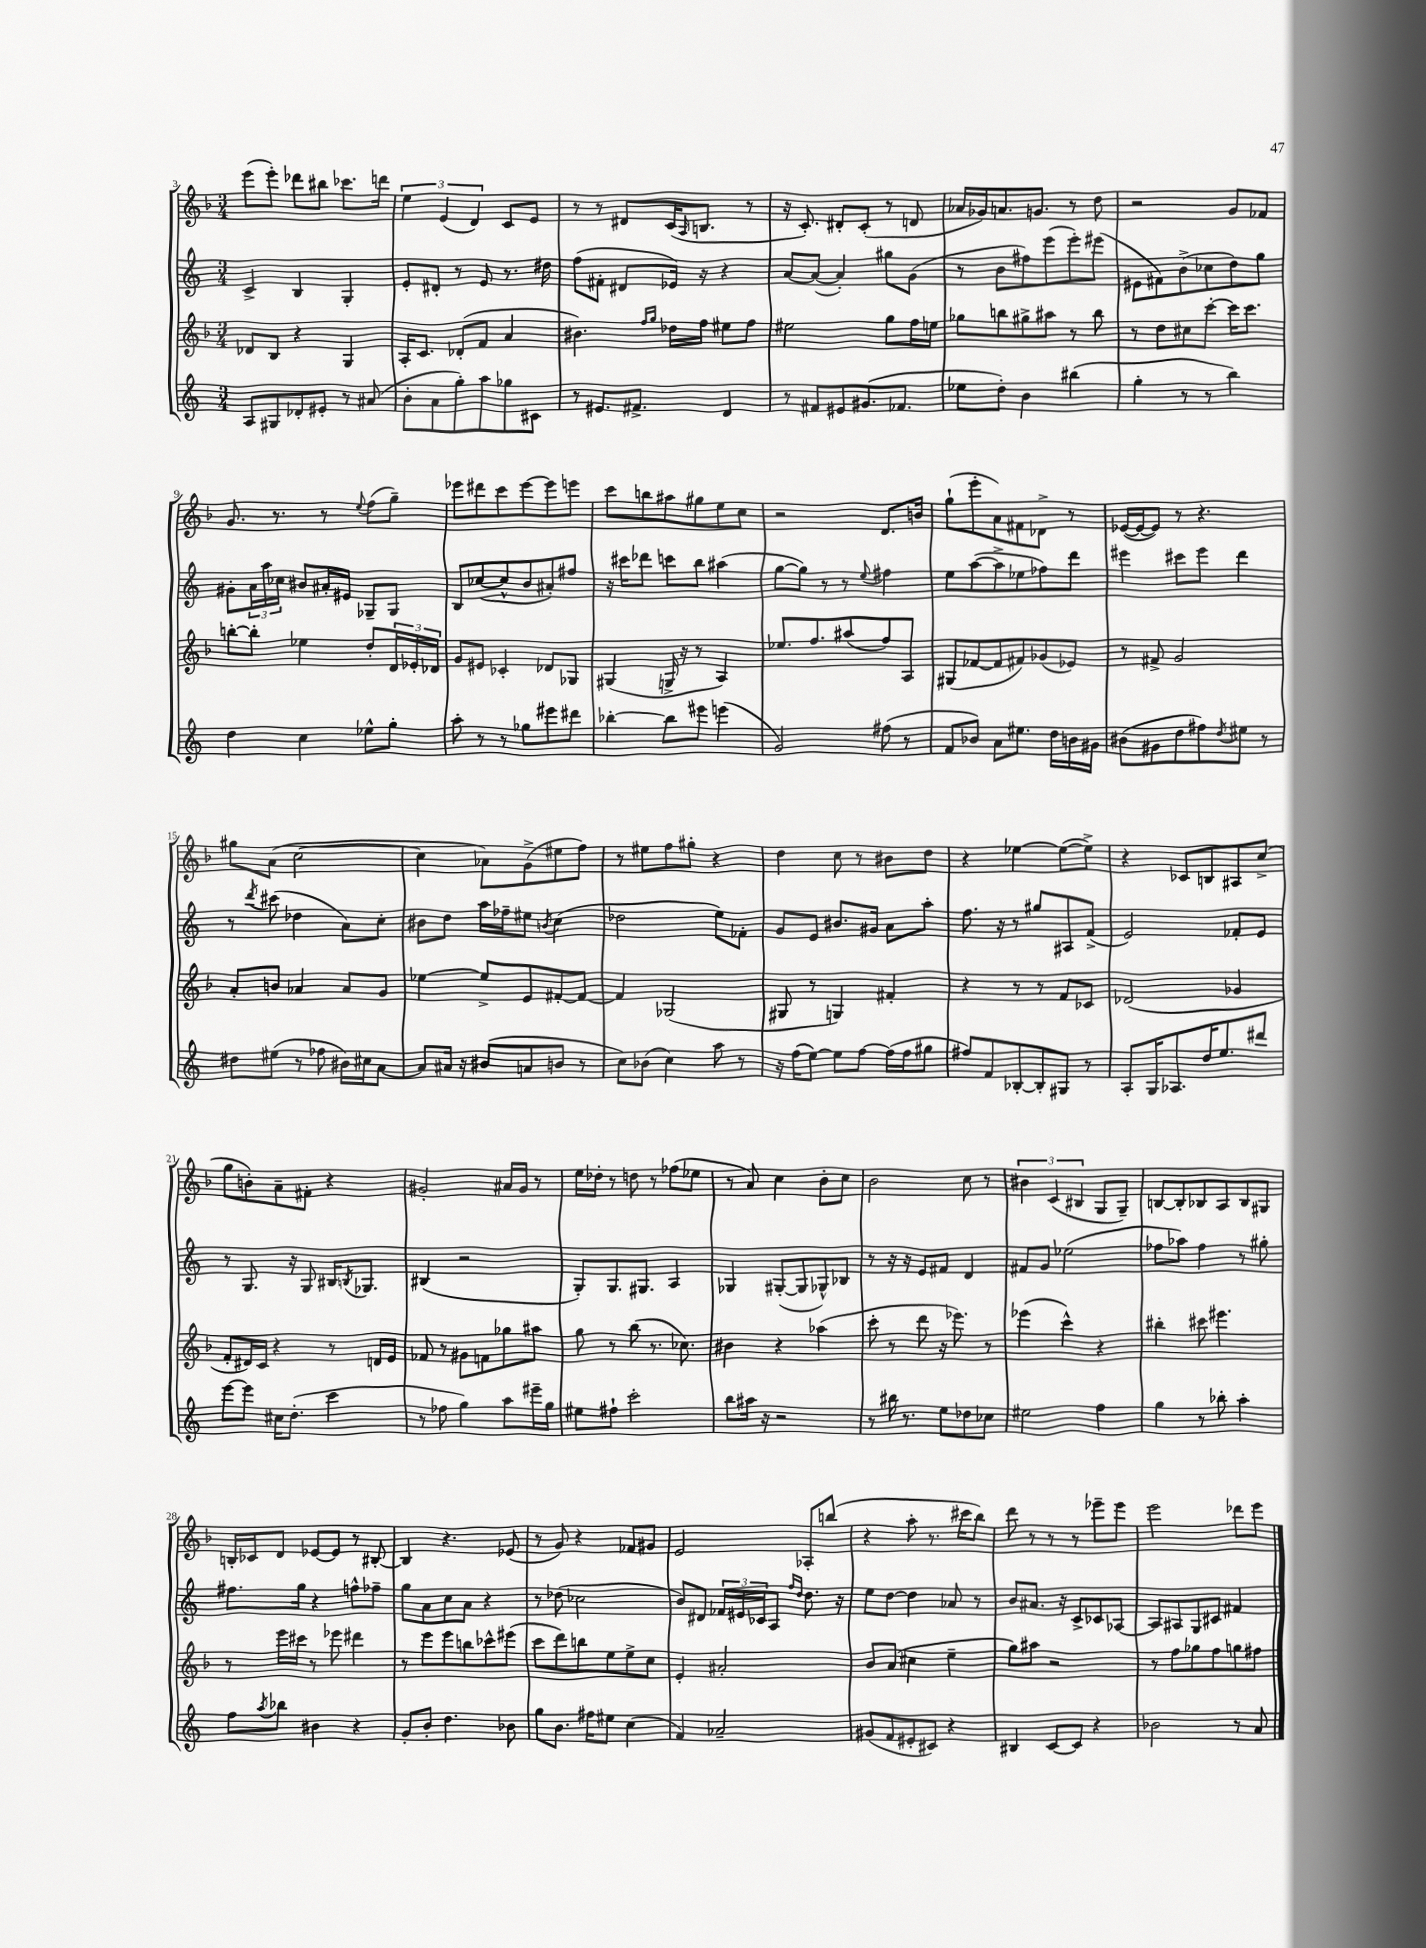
<<
\new StaffGroup <<
\new Staff = "s0" {
    \clef treble \key f \major \numericTimeSignature \time 3/4
    e'''8( e'''8-.) des'''8 bis''8 ces'''8. d'''16 |
    \tuplet 3/2 { e''4 e'4( d'4) } c'8 e'8 |
    r8 r8 dis'8 c'16( \grace { a16 } b8. r8 |
    r16 c'8.-.) dis'8-. c'8-.( r8 d'8 |
    aes'16 ges'16) a'8. g'8. r8 d''8 |
    r2 g'8 fes'8 |
    g'8. r8. r8 \appoggiatura { e''8 } f''8( g''8--) |
    ees'''8 dis'''8 c'''8 ees'''8~ ees'''8 e'''8 |
    c'''8 b''8 ais''8 gis''8 e''8 c''8 |
    r2 d'8. b'16 |
    g''8-!( e'''8-. a'8) fis'8 des'8-> r8 |
    ees'16~( ees'16~ ees'8) r8 r4. |
    gis''8 a'8( c''2~ |
    c''4 aes'8) g'8->( eis''8 f''8) |
    r8 eis''8 f''8 gis''8-. r4 |
    d''4 c''8 r8 bis'8 d''8 |
    r4 ees''4~ ees''8~( ees''8->) |
    r4 ces'8 b8 ais8 c''8->( |
    g''8 b'8-.) a'8-- fis'8-. r4 |
    gis'2-. ais'16 gis'16 r8 |
    e''16 des''16-. r8 d''8 r8 fes''8( ees''8 |
    r8 a'8) c''4 bes'8-. c''8 |
    bes'2 c''8 r8 |
    \tuplet 3/2 { bis'4 c'4( bis4 } g8 g8--) |
    b8~ b8-. bes8 a8 bes8 gis8 |
    b16-. ces'16 d'8 ees'8~ ees'8 r8 bis8~-. |
    bis4 r4. ees'8( |
    r8 g'8) r4 fes'8 gis'8 |
    e'2 aes8-. b''8( |
    r4 a''8-. r8. cis'''16 bes''8) |
    d'''8 r8 r8 r8 ees'''8-- ees'''8 |
    e'''2 des'''8 e'''8 \bar "|." |
}
\new Staff = "s1" {
    \clef treble \key c \major \numericTimeSignature \time 3/4
    c'4-> b4 g4-. |
    e'8-. dis'8-. r8 e'8 r8. dis''16 |
    f''8( fis'8-. dis'8 ees'16) r16 r4 |
    a'8~ a'8~( a'4-.) gis''8 g'8( |
    r8 b'8 fis''8) e'''8( e'''8-.) eis'''8( |
    eis'8 fis'8) b'8->( ces''8 d''8) g''8 |
    gis'8-. \tuplet 3/2 { a'16 a''16 ces''16 } bis'8 ais'16-. eis'16 ges8-- ges8 |
    b8 ces''8~( ces''8-^ b'8 ais'8-.) fis''8 |
    r16 cis'''16 des'''8 c'''8 b''8 ais''4( |
    g''8~ g''8) r8 r8 \appoggiatura { e''8 } fis''4 |
    e''8 a''8~( a''8-> ees''8 fes''8) d'''8 |
    eis'''4 cis'''8 eis'''8 d'''4 |
    r8 \acciaccatura { d'''8 } cis'''8( des''4 a'8) c''8-. |
    bis'8 d''8 a''16 fes''16-- eis''8 \acciaccatura { b'8 } c''4( |
    des''2 e''8) fes'8-. |
    g'8 e'8 bis'8. gis'16 a'8 a''8-. |
    f''8. r16 r8 gis''8 ais8 f'8->( |
    e'2) fes'8-. e'8 |
    r8 g8. r16 g8 bis16 \acciaccatura { b8 } ges8. |
    bis4( r2 |
    g8-.) g8. gis8. a4 |
    ges4 gis8~-.( gis8 ges8-^) bes8 |
    r8 r16 r16 e'8 fis'8 d'4 |
    fis'8 g'8 ees''2( |
    fes''8 aes''8) fes''4 r8 gis''8-. |
    fis''8. g''16 r4 f''8-^ fes''8-- |
    g''8 a'8 c''8 a'8 r4 |
    r8 des''8( ces''2 |
    b'8) dis'8 \tuplet 3/2 { fes'16 eis'16 ces'16 } a8 \grace { f''16 d''16 } d''8. r16 |
    e''8 d''8~ d''4 aes'8 r8 |
    b'8 ais'8. r16 c'8-> ces'8 aes8~ |
    aes8 ais8 g8 cis'8 fis'4 \bar "|." |
}
\new Staff = "s2" {
    \clef treble \key f \major \numericTimeSignature \time 3/4
    des'8 bes8 r4 g4 |
    a16-. c'8. des'8-.( f'8 a'4 |
    bis'4.) \grace { f''16 g''16 } des''16 f''16 eis''8 f''8 |
    eis''2 g''8 f''16 e''16 |
    ges''8 b''8 gis''8-> ais''8 r8 b''8 |
    r8 d''8 cis''8 c'''8~-. c'''16 c'''8. |
    b''8~-. b''8-. ees''4 d''8-. \tuplet 3/2 { d'16 ees'16-. des'16 } |
    g'8 eis'8 ces'4-. des'8 ges8 |
    gis4( g16-> r16 r8 a4) |
    ees''8. f''8. ais''8( f''8) a8 |
    gis8( fes'8~ fes'8 fis'8) ges'8( ees'8) |
    r8 fis'8-> g'2 |
    a'8-. b'8 aes'4 aes'8 g'8 |
    ees''4~ ees''8-> e'8 fis'8~-. fis'8~ |
    fis'4 ges2( |
    gis8 r8 g4) fis'4-. |
    r4 r8 r8 f'8 ces'8 |
    des'2( ges'4 |
    f'8-. dis'16) c'16 r4 r8 d'16 e'16 |
    fes'8 r8 gis'8 f'8 ges''8 ais''8 |
    g''8 r8 bes''8( r8. ces''8.) |
    bis'4 r4 aes''4( |
    c'''8-. r8 d'''8 r16 ees'''8.) r8 |
    ees'''4( c'''4-^) r4 |
    bis''4-. cis'''8 eis'''4. |
    r8 e'''16 cis'''16 r8 ees'''8 dis'''4 |
    r8 e'''8 e'''8 b''8 ces'''8-^ eis'''8( |
    c'''8 d'''8) b''8 e''8 e''8-> c''8 |
    e'4-. ais'2-. |
    bes'8 a'8( cis''4 e''4-- |
    g''8) ais''8 r2 |
    r8 f''8 ges''8 f''8 g''8 fis''8 \bar "|." |
}
\new Staff = "s3" {
    \clef treble \key c \major \numericTimeSignature \time 3/4
    a8 gis8 des'8-. eis'8-. r8 ais'8( |
    b'8-. a'8 g''8-.) a''8 ges''8 cis'8 |
    r8 eis'8. fis'8.-> d'4 |
    r8 fis'8 eis'8 gis'8.( fes'8. |
    ees''8 d''8-.) b'4 bis''4( |
    g''4-. r8 r8 b''4) |
    d''4 c''4 ees''8-^ g''8-. |
    a''8-. r8 r8 ges''8 eis'''8 dis'''8 |
    bes''4~-. bes''8 eis'''8 e'''4( |
    g'2) fis''8( r8 |
    f'8 bes'8) a'8 eis''8. d''16 b'16 gis'16 |
    bis'8( gis'8 d''8 fis''8) \acciaccatura { d''8 } eis''8 r8 |
    dis''8 eis''8( r8 fes''8 bis'16) cis''16 a'8~ |
    a'8 ais'16 r16 bis'8( a'8 b'8 r8 |
    c''8) bes'8( c''4) a''8 r8 |
    r16 f''16( e''8~) e''8 f''8~ f''16( f''16 gis''8 |
    fis''8) f'8 bes8~-. bes8-. gis8 r8 |
    a8-. g16 aes8. d''16 e''8. dis'''8 |
    e'''8~ e'''8 cis''16 d''8.-.( c'''4 |
    r8 fes''8 g''4) a''8 eis'''16-- g''16 |
    eis''8 fis''8-! c'''2-. |
    b''8 ais''16 r16 r2 |
    r8 bis''16 r8. e''8 des''8 ces''8 |
    eis''2 f''4 |
    g''4 r8 bes''8-. a''4-. |
    f''8 \acciaccatura { a''8 } bes''8 bis'4 r4 |
    g'8-. b'8-. d''4. bes'8 |
    g''8 b'8. fis''16 eis''8 c''4( |
    f'4) aes'2-- |
    gis'8( f'8 eis'8-. cis'8) r4 |
    bis4 c'8~ c'8 r4 |
    bes'2 r8 a'8 \bar "|." |
}
>>
>>
\layout { \context { \Score currentBarNumber = #3 } }
